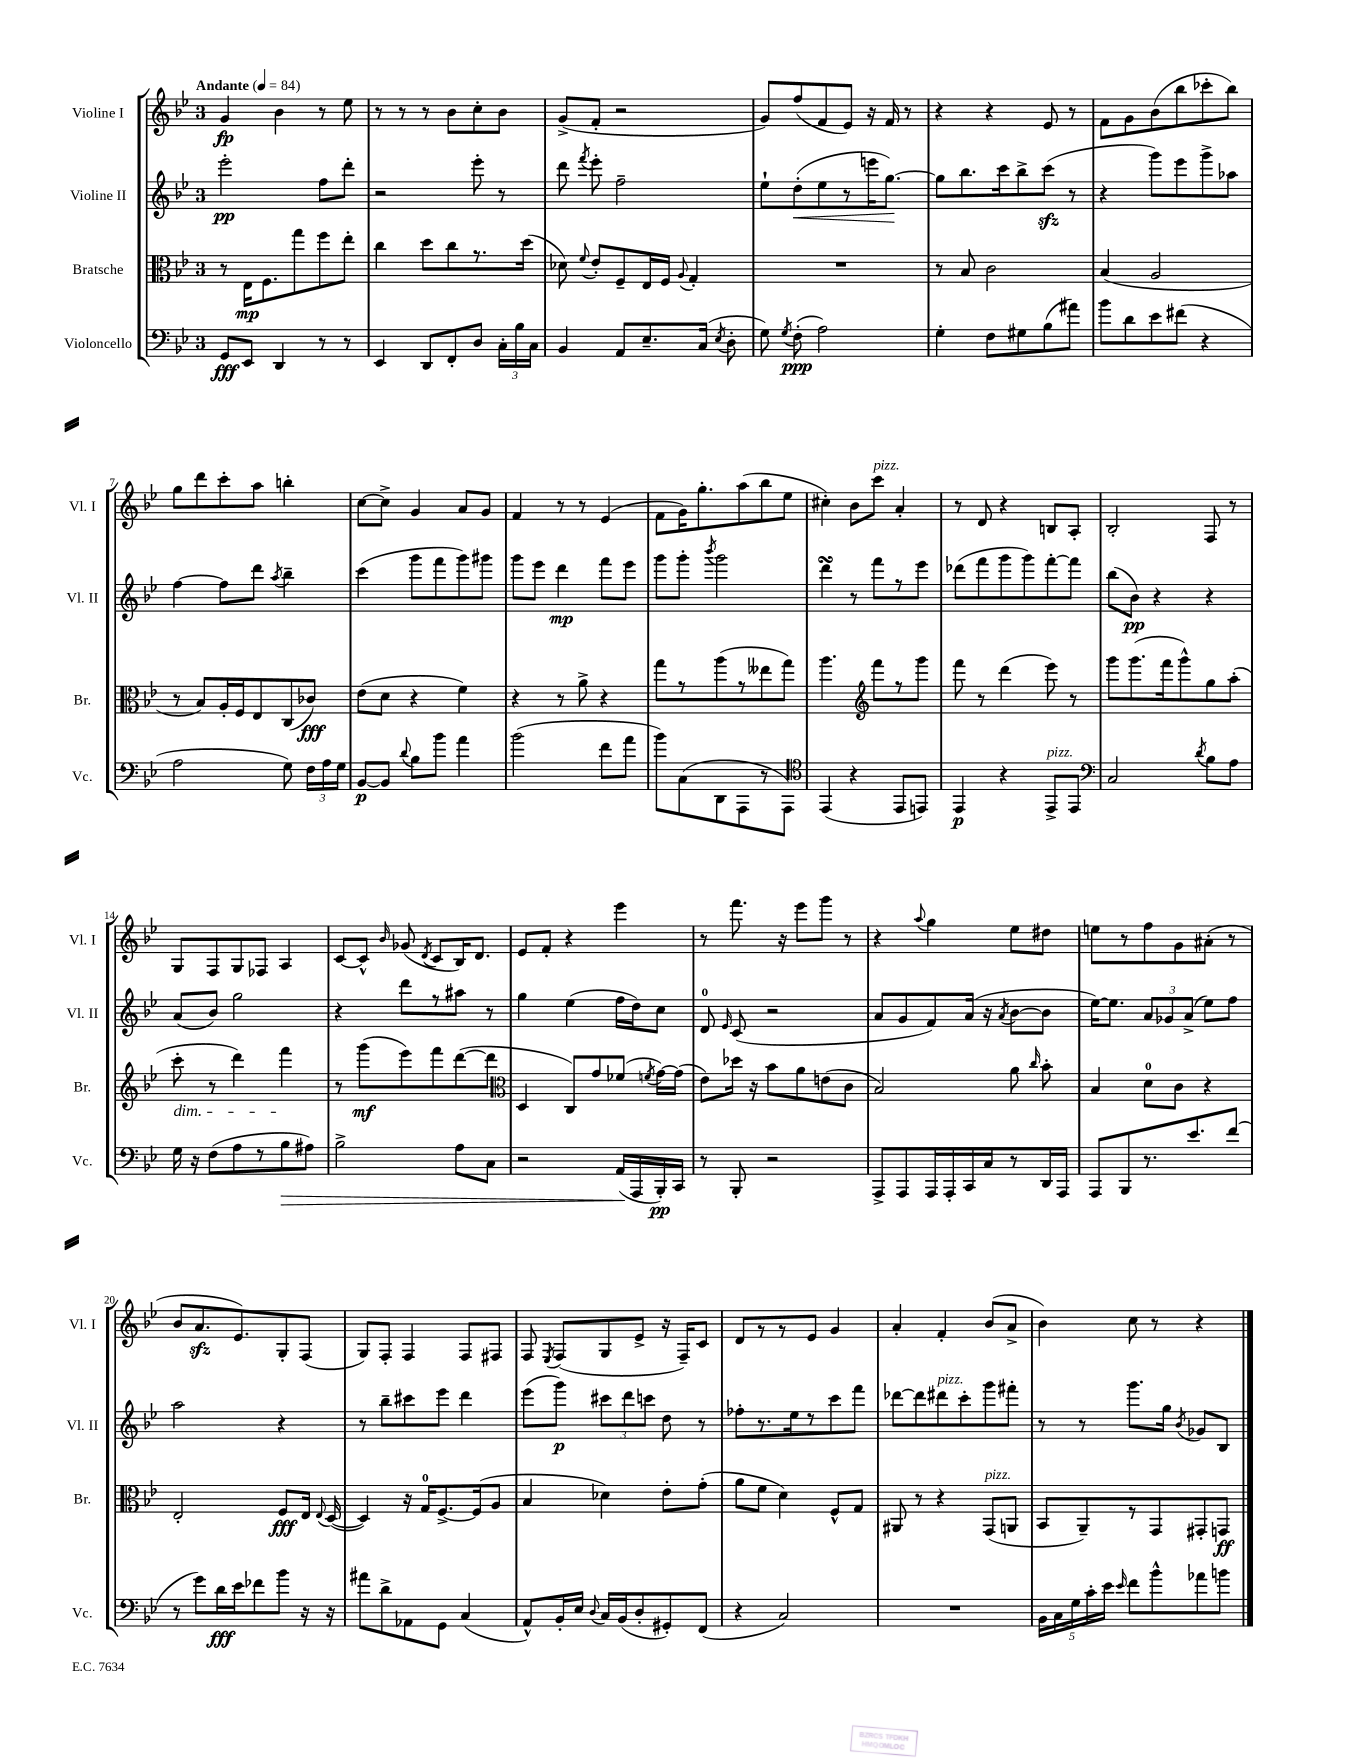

**kern	**kern	**kern	**kern
*staff4	*staff3	*staff2	*staff1
*clefF4	*clefC3	*clefG2	*clefG2
*k[b-e-]	*k[b-e-]	*k[b-e-]	*k[b-e-]
*M3/4	*M3/4	*M3/4	*M3/4
*MM84	*MM84	*MM84	*MM84
8GG	8r	2eee-'	4g
8EE-	16E-	.	.
.	8.F	.	.
4DD	.	.	4b-
.	8gg	.	.
8r	8ff	8ff	8r
8r	8ee-'	8ddd'	8ee-
=	=	=	=
4EE-	4cc	2r	8r
.	.	.	8r
8DD	8dd	.	8r
8FF'	8cc	.	8b-
8D	8.r	8eee-'	8cc'
24C'	.	8r	8b-
24B-	.	.	.
.	(16dd	.	.
24C	.	.	.
=	=	=	=
4BB-	8d-)	8ddd	(8g^
.	8qqf	8qfff	.
.	8e-'	8eee-'	8f'
8AA	8F~	2ff~	2r
8.E-~	16E-	.	.
.	16F	.	.
.	8qqA	.	.
.	4G'	.	.
(16C	.	.	.
8qE-	.	.	.
8D'	.	.	.
=	=	=	=
8G)	2.r	8ee-`	8g)
8qG	.	.	.
(8F'	.	(8dd'	(8ff
2A)	.	8ee-	8f
.	.	8r	8e-)
.	.	16eee	16r
.	.	[8.gg)	16f
.	.	.	8r
=	=	=	=
4G'	8r	8gg]	4r
.	8B-	8.bb-	.
8F	2c	.	4r
.	.	16ccc	.
8G#	.	8bb-^	.
(8B-	.	(8ccc	8e-
8a#)	.	8r	8r
=	=	=	=
8b-	(4B-	4r	8f
8d	.	.	8g
8e-	2A	8ggg)	(8b-
(8f#	.	8eee-	8bb-
4r	.	8ggg^	8ccc-'
.	.	8aa-	8bb-)
=	=	=	=
2A	8r	[4ff	8gg
.	8B-)	.	8ddd
.	16A'	8ff]	8ccc'
.	16F	.	.
.	8E-	8ddd	8aa
.	.	8qaa	.
8G)	(8C	4bb-~	4bb'
24F	8c-)	.	.
24A	.	.	.
24G	.	.	.
=	=	=	=
[8BB-	(8e-	(4ccc	[8cc
8BB-]	8d	.	8cc^]
8qqd	.	.	.
8B-	4r	8ggg	4g
8b-	.	8fff	.
4a	4f)	8ggg)	8a
.	.	8ggg#	8g
=	=	=	=
(2b-	4r	8ggg	4f
.	.	8eee-	.
.	8r	4ddd	8r
.	8a^	.	8r
8f	4r	8fff	(4e-
8a	.	8eee-	.
=	=	=	=
8b-)	8gg	8ggg	8f
(8C	8r	8ggg'	16g)
.	.	.	8.gg'
.	.	8qbbb-	.
8DD	(8aa	2ggg	.
8AAA	8r	.	(8aa
8r	8ee--	.	8bb-
8AAA)	8gg)	.	8ee-
=	=	=	=
*clefC4	*	*	*
(4EE-	4.aa	4ddd	4cc#')
4r	.	8r	8b-
*	*clefG2	*	*
.	8fff	8fff	8ccc
8EE-	8r	8r	4a'
8EE)	8ggg	8eee-	.
=	=	=	=
4EE-	8fff	(8ddd-	8r
.	8r	8fff	8d
4r	(4ddd	8ggg	4r
.	.	8ggg)	.
8EE-^	8eee-)	[8fff'	8B
8EE-	8r	8fff]	8A'
=	=	=	=
*clefF4	*	*	*
2C	8ggg	(8bb-	2B-'
.	(8.ggg	8b-)	.
.	.	4r	.
.	16fff	.	.
.	8ggg^^)	.	.
8qd	.	.	.
8B-	8gg	4r	8F
8A	(8aa'	.	8r
=	=	=	=
16G	8ccc'	(8a	8G
16r	.	.	.
(8F	8r	8b-)	8F
8A	4ddd)	2gg	8G
8r	.	.	8F-
8B-	4fff	.	4A
8A#)	.	.	.
=	=	=	=
2B-^	8r	4r	[8c
.	(8ggg	.	8c^^]
.	.	.	16qqb-
.	8eee-)	8ddd	(8g-
.	.	.	8qd
.	8fff	8r	8c
8A	([8ddd	8aa#	16B-)
.	.	.	8.d
8C	8ddd]	8r	.
=	=	=	=
*	*clefC3	*	*
2r	4D	4gg	8e-
.	.	.	8f'
.	8C)	(4ee-	4r
.	8g	.	.
(16AA	(8f-	16ff	4eee-
16AAA	.	16dd)	.
.	8qf	.	.
16BBB-')	[16g)	8cc	.
16CC	(16g]	.	.
=	=	=	=
8r	8e-)	8d	8r
.	.	16qqe-	.
8BBB-'	16dd-	(8c	8.fff
.	16r	.	.
2r	8b-	2r	.
.	.	.	16r
.	8a	.	8eee-
.	(8e	.	8ggg
.	8c	.	8r
=	=	=	=
8AAA^	2B-)	8a	4r
8AAA	.	8g	.
.	.	.	8qqaa
16AAA	.	8f)	4gg
16AAA'	.	.	.
16CC	.	(16a	.
16C	.	16r	.
.	.	8qa	.
8r	8a	[8b-	8ee-
.	16qqcc	.	.
16DD	8b-'	8b-]	8dd#
16AAA	.	.	.
=	=	=	=
8AAA	4B-	[16ee-)	8ee
.	.	8.ee-]	.
8BBB-	.	.	8r
8.r	8d	12a	8ff
.	.	12g-	.
.	8c	.	8g
.	.	(12a^	.
8.e-	.	.	.
.	4r	8ee-)	(8a#'
(8f	.	8ff	8r
=	=	=	=
8r	2E-'	2aa	8b-
8g)	.	.	8.a
16d	.	.	.
16e-	.	.	8.e-)
8f-	.	.	.
8b-	8F	4r	8G'
16r	16E-	.	(8F
.	8qqE-	.	.
16r	([16D	.	.
=	=	=	=
8a#	4D])	8r	8G)
8d^	.	8bb-~	8F'
8AA-	16r	8ccc#	4F
.	16G	.	.
8GG	[8.F^	8eee-	.
(4C	.	4ddd	8F
.	(16F]	.	.
.	8A	.	8F#
=	=	=	=
8AA^^)	4B-	(8eee-	8F
.	.	.	8qE-
16BB-'	.	8ggg)	(8F
16E-	.	.	.
8qqD	.	.	.
16C	4d-)	12ccc#	8G
(16BB-	.	.	.
.	.	12ddd	.
8D'	.	.	8e-^
.	.	12ccc	.
8GG#')	8e-'	8dd	16r
.	.	.	16F~)
(8FF	(8g'	8r	8c
=	=	=	=
4r	8a	8ff-'	8d
.	8f	8.r	8r
2C)	4d)	.	8r
.	.	16ee-	.
.	.	8r	8e-
.	8F^^	8ccc	4g
.	8G	8fff	.
=	=	=	=
2.r	8AA#	[8ddd-	4a'
.	8r	8ddd-]	.
.	4r	8ddd#	4f'
.	.	8ccc'	.
.	(8GG	8ggg	(8b-
.	8AA	8fff#'	8a^
=	=	=	=
20BB-	8BB-	8r	4b-)
20C	.	.	.
20G	.	.	.
.	8AA~)	8r	.
20c'	.	.	.
20e-	.	.	.
16qqe-	.	.	.
8f	8r	8.ggg	8cc
8b-^^	8GG	.	8r
.	.	16gg	.
.	.	8qb-	.
8a-	8GG#'	8g-	4r
8b	8GG	8B-	.
==	==	==	==
*-	*-	*-	*-
